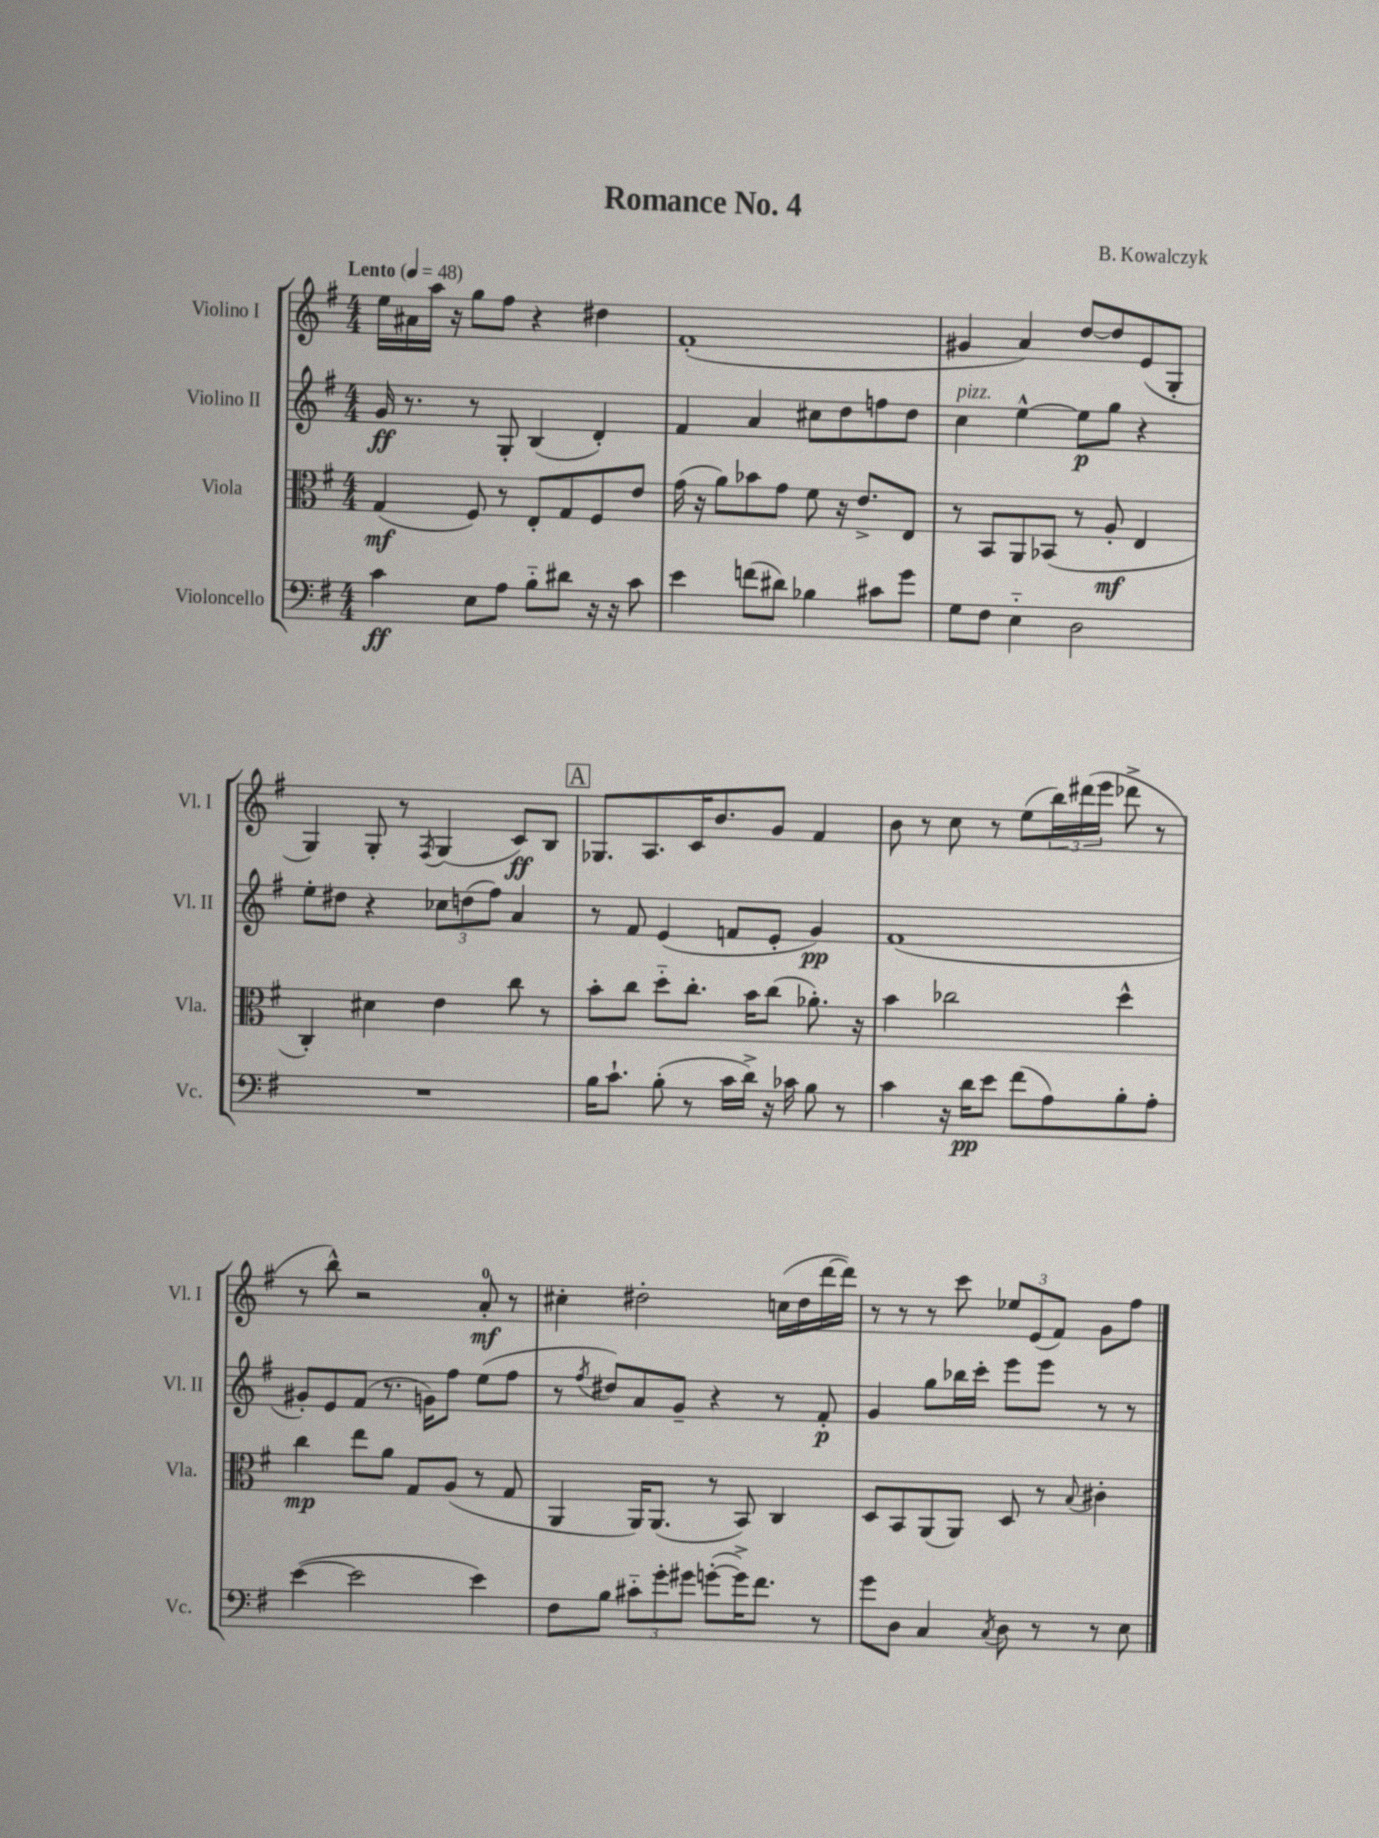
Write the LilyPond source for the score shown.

\header { title = "Romance No. 4" composer = "B. Kowalczyk" }
<<
\new StaffGroup <<
\new Staff = "s0" \with { instrumentName = "Violino I" shortInstrumentName = "Vl. I" } {
    \clef treble \key g \major \numericTimeSignature \time 4/4 \tempo "Lento" 4 = 48
    e''16 ais'16 a''16 r16 g''8 fis''8 r4 dis''4 |
    fis'1-.( |
    gis'4 a'4) d''8~ d''8 e'8( g8-. |
    g4) g8-. r8 \acciaccatura { fis8 } g4( c'8\ff) b8 |
    \mark \markup { \box "A" } ges8. a8. c'16 b'8. g'8 fis'4 |
    b'8 r8 c''8 r8 e''8( \tuplet 3/2 { b''16) dis'''16( e'''16 } des'''8-> r8 |
    r8 b''8-^) r2 a'8-0-.\mf r8 |
    cis''4-. dis''2-. c''16( dis''16 d'''16~ d'''16) |
    r8 r8 r8 c'''8 \tuplet 3/2 { ees''8 e'8( fis'8) } g'8 fis''8 \bar "|." |
}
\new Staff = "s1" \with { instrumentName = "Violino II" shortInstrumentName = "Vl. II" } {
    \clef treble \key g \major \numericTimeSignature \time 4/4
    g'16\ff r8. r8 g8-. b4( d'4-.) |
    fis'4 a'4 cis''8 d''8 f''8 d''8 |
    c''4^\markup { \italic "pizz." } e''4~-^ e''8\p g''8 r4 |
    e''8-. dis''8 r4 \tuplet 3/2 { ces''8 d''8( fis''8) } a'4 |
    \mark \markup { \box "A" } r8 fis'8 e'4( f'8 e'8-. g'4\pp) |
    fis'1( |
    gis'8-.) e'8 fis'8( r8. g'16) fis''8 e''8( fis''8 |
    r8 \acciaccatura { fis''8 } dis''8) a'8 g'8-- r4 r8 fis'8-.\p |
    g'4 g''8 bes''16 c'''16-. e'''8 e'''8 r8 r8 \bar "|." |
}
\new Staff = "s2" \with { instrumentName = "Viola" shortInstrumentName = "Vla." } {
    \clef alto \key g \major \numericTimeSignature \time 4/4
    g4\mf( fis8) r8 e8-. g8 fis8 e'8 |
    g'16( r16 a'8) bes'8 g'8 fis'8 r16 e'8.-> e8 |
    r8 b,8 a,8 bes,8( r8 a8-.\mf e4 |
    c4-.) dis'4 e'4 c''8 r8 |
    \mark \markup { \box "A" } b'8-. c''8 d''8-_ c''8.-. b'16 c''8( aes'8.-.) r16 |
    b'4 ces''2 d''4-^ |
    c''4\mp e''8 a'8 g8 a8( r8 g8 |
    a,4 a,16) a,8.( r8 b,8) c4 |
    d8 b,8 a,8( a,8) d8 r8 \appoggiatura { b8 } cis'4-. \bar "|." |
}
\new Staff = "s3" \with { instrumentName = "Violoncello" shortInstrumentName = "Vc." } {
    \clef bass \key g \major \numericTimeSignature \time 4/4
    c'4\ff e8 a8 b8-_ dis'8 r16 r16 c'8 |
    e'4 f'8( dis'8) bes4 cis'8 g'8 |
    g8 fis8 e4-_ d2 |
    R1 |
    \mark \markup { \box "A" } b16 c'8.-! b8-.( r8 c'16 d'16->) r16 ces'16 b8 r8 |
    c'4 r16 d'16\pp e'8 fis'8( a8) b8-. a8-. |
    e'4~( e'2 e'4) |
    fis8 b8 \tuplet 3/2 { cis'8-_ g'8-. gis'8 } g'8~-.( g'16->) fis'8. r8 |
    g'8 d8 c4 \acciaccatura { c8 } d8 r8 r8 e8 \bar "|." |
}
>>
>>
\layout { \context { \Score \remove "Bar_number_engraver" } }
